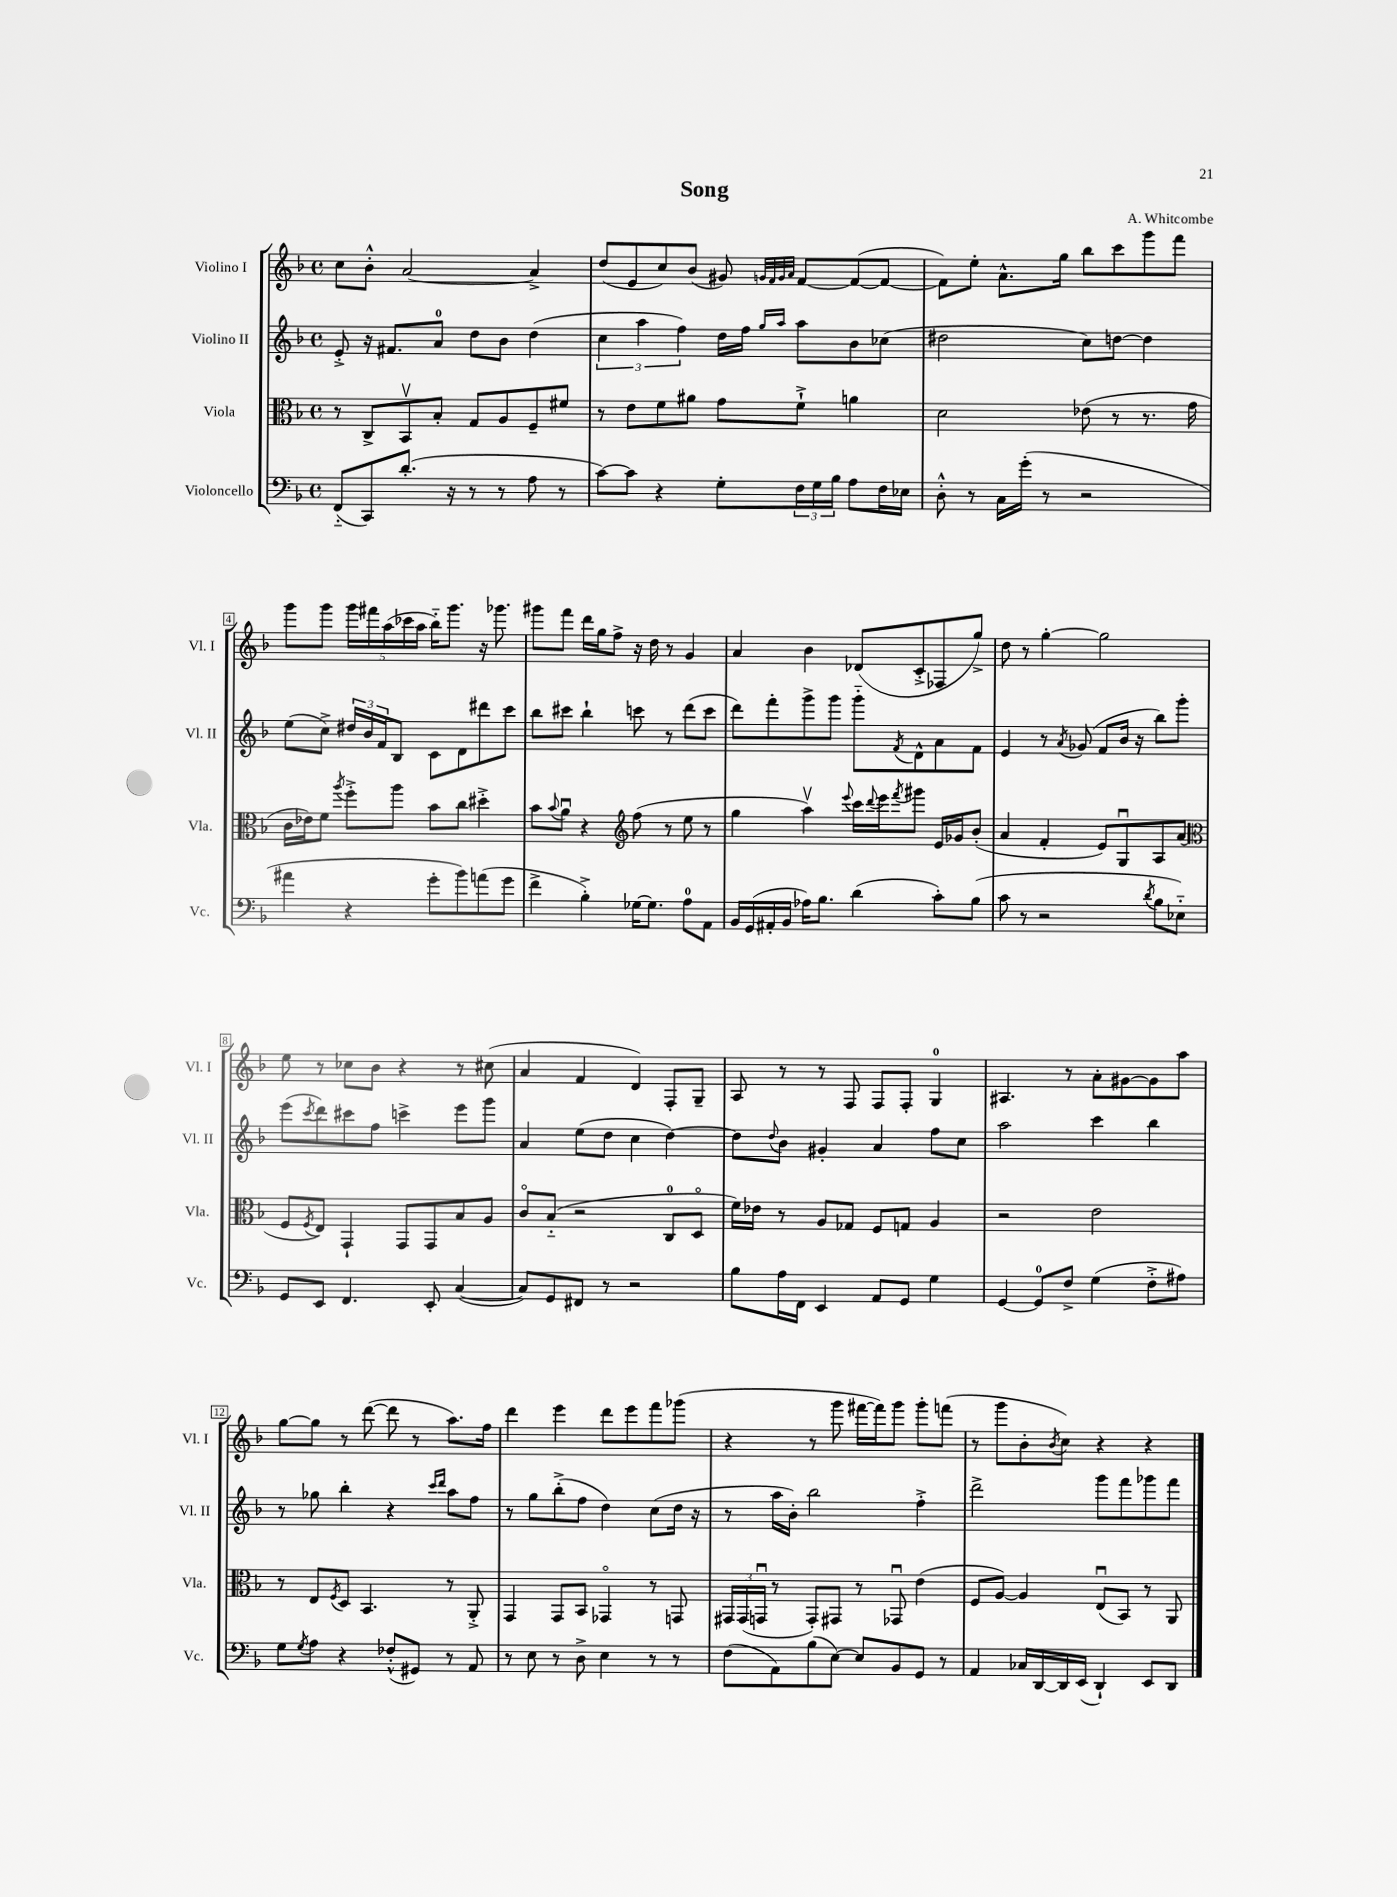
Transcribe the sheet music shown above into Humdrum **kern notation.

**kern	**kern	**kern	**kern
*staff4	*staff3	*staff2	*staff1
*clefF4	*clefC3	*clefG2	*clefG2
*k[b-]	*k[b-]	*k[b-]	*k[b-]
*M4/4	*M4/4	*M4/4	*M4/4
*met(c)	*met(c)	*met(c)	*met(c)
(8FF'~/L	8r	8e'^/	8cc\L
8CC/)	8C^/L	16r	8b-'^^\J
.	.	8.f#/L	.
(8.d'/J	8BB-v/	.	[2a/
.	8B-'/J	8a/J	.
16r	.	.	.
8r	8G/L	8dd\L	.
8r	8A/	8b-\J	.
8A\	8F~/	(4dd\	4a^/]
8r	8f#/J	.	.
=	=	=	=
[8c\L)	8r	6cc\	(8dd/L
8c\]J	8e\L	.	8e/
.	.	6aa\	.
4r	8f\	.	8cc/)
.	.	6ff\)	.
.	8a#\J	.	(8b-/J
8G'\L	8g\L	16dd\LL	8g#/)
.	.	16ff\JJ	.
.	.	.	32qqg/LLL
.	.	.	32qqf/
.	.	16qqgg/LL	32qqg/
.	.	16qqaa/JJ	32qqa/JJJ
24F\L	8f`^\J	8aa\L	[8f/L
24G\	.	.	.
24B-\JJ	.	.	.
8A\L	4a\	8b-\	(8f/_
16F\L	.	(8cc-\J	8f/_J
16E-\JJ	.	.	.
=	=	=	=
8D'^^\	2d\	2dd#\	8f\]L)
8r	.	.	8ee'\J
16C\LL	.	.	8.a^^\L
(16g'\JJ	.	.	.
8r	.	.	.
.	.	.	16gg\Jk
2r	(8e-\	8cc\L)	8bb-\L
.	8r	[8dd\J	8ccc\
.	8.r	4dd\]	8ggg\
.	.	.	8fff\J
.	16g\	.	.
=	=	=	=
4a#\	16c\LL	(8ee\L	8ggg\L
.	16e-\J)	.	.
.	8f\J	8cc^\J)	8ggg\J
.	8qaa/	.	.
4r	8ff'^\L	24dd#/LL	20ggg\LL
.	.	24b-/	.
.	.	.	20fff#\
.	.	24f/J	.
.	.	.	(20aa\
.	8aa\J	8B-/J	.
.	.	.	20ccc-\
.	.	.	20aa\JJ
8g'\L	8b-\L	8c\L	16bb-'~\LK)
.	.	.	8.ggg\J
8b-\)	8cc\J	8d\	.
(8a\	4dd#'^\	8ddd#\	16r
.	.	.	8.ggg-\
8g\J	.	8ccc\J	.
=	=	=	=
4f^\	8b-\L	8bb-\L	8ggg#\L
.	8qqb-/	.	.
.	8au\J	8ccc#\J	8fff\J
4B-'^\)	4r	4bb-`\	16ddd\LL
.	.	.	16gg\J
.	.	.	8ff^\J
*	*clefG2	*	*
[16G-\LK	(8ff\	8ccc\	16r
8.G-\]J	.	.	16dd\
.	8r	8r	8r
8A\L	8ee\	(8ddd\L	4g/
8AA\J	8r	8ccc\J	.
=	=	=	=
16BB-/LL	4gg\	8ddd\L)	4a/
(16GG/	.	.	.
16AA#'/	.	8fff'\	.
16BB-/JJ	.	.	.
16A-\LK)	4aav\)	8ggg^\	4b-\
8.B-\J	.	.	.
.	.	8ggg\J	.
.	8qqeee/	.	.
(4d\	16ccc\LL	8ggg'~\L	(8d-/L
.	8qqddd/	.	.
.	16eee\J	.	.
.	8qfff/	8qf/	.
.	8ggg#\J	8d^^\	8c'^/
8c'\L)	16e/LL	8a\	8F-/
.	16g-/J	.	.
(8B-\J	(8b-'/J	8f\J	8gg^/J)
=	=	=	=
8c\	4a/	4e/	8dd\
8r	.	.	8r
2r	4f'/	8r	[4gg'\
.	.	8qa/	.
.	.	(8g-/	.
.	8e/L)	8f/L	2gg\]
.	8Gu/	16b-/Jk	.
.	.	16r	.
8qd/	.	.	.
8B-\L	8A/	8bb-\L)	.
8E-'~\J)	(8a/J	8ggg'\J	.
=	=	=	=
*	*clefC3	*	*
8GG/L	8F/L	(8eee\L	8ee\
.	8qF/	8qccc/	.
8EE/J	8E/J)	8ddd\)	8r
4.FF/	4GG`/	8ccc#\	8cc-\L
.	.	8ff\J	8b-\J
.	8GG/L	4ccc^\	4r
8EE'/	8GG/	.	.
([4C/	8B-/	8eee\L	8r
.	8A/J	8ggg\J	(8cc#\
=	=	=	=
8C/]L)	8co/L	4a/	4a/
8GG/	(8B-'~/J	.	.
8FF#/J	2r	(8ee\L	4f/
8r	.	8dd\J	.
2r	.	4cc\	4d/)
.	8C/L	[4dd\)	8F'/L
.	8Do/J	.	8G~/J
=	=	=	=
8B-\L	16f\LL)	8dd\]L	8A/
.	16e-\JJ	.	.
.	.	8qqdd/	.
16A\L	8r	8b-\J	8r
16FF\JJ	.	.	.
4EE/	8A/L	4g#'/	8r
.	8G-/J	.	8F/
8AA/L	8F/L	4a/	8F/L
8GG/J	8G/J	.	8F'/J
4G\	4A/	8ff\L	4G/
.	.	8cc\J	.
=	=	=	=
[4GG/	2r	2aa\	4.A#/
8GG/]L	.	.	.
8F^/J	.	.	8r
(4G\	2e\	4ccc\	8a'\L
.	.	.	[8g#\
8F'^\L	.	4bb-\	8g#\]
8A#\J)	.	.	8aa\J
=	=	=	=
8G\L	8r	8r	[8gg\L
8qG/	.	.	.
8A\J	8E/L	8gg-\	8gg\]J
.	8qF/	.	.
4r	8D/J	4bb-'\	8r
.	4.BB-/	.	([8ddd\
(8F-'^^/L	.	4r	8ddd\]
8GG#/J)	.	.	8r
.	.	16qqccc/LL	.
.	.	16qqddd/JJ	.
8r	8r	8aa\L	8.aa\L)
8AA/	8AA'^/	8ff\J	.
.	.	.	16ff\Jk
=	=	=	=
8r	4GG/	8r	4ddd\
8E\	.	8gg\L	.
8r	8GG/L	(8bb-'^\	4eee\
8D^\	8BB-/J	8ff\J	.
4E\	4GG-o/	4dd\)	8ddd\L
.	.	.	8eee\
8r	8r	(8cc\L	8fff\
8r	8GG/	16dd\Jk	(8ggg-\J
.	.	16r	.
=	=	=	=
(8F\L	24GG#/LL	8r	4r
.	(24GG#/	.	.
.	24GGu/JJ	.	.
8AA\)	8r	16aa\LL	.
.	.	16b-'\JJ)	.
(8B-\	8GG'/L)	2bb-\	8r
[8E\J)	8GG#/J	.	8ggg\
8E/]L	8r	.	[16fff#\LL
.	.	.	16fff#\]J)
8BB-/	8GG-u/	.	8ggg\J
8GG/J	(4e\	4ff'^\	8ggg'\L
8r	.	.	(8fff\J
=	=	=	=
4AA/	8F/L	2ddd^\	8r
.	[8A/J)	.	8ggg\L
16C-/LL	4A/]	.	8b-'\
[16DD/	.	.	.
.	.	.	8qb-/
16DD/]	.	.	8cc\J)
(16EE/JJ	.	.	.
4DD`/)	(8Eu/L	8ggg\L	4r
.	8BB-/J)	8fff\	.
8EE/L	8r	8ggg-\	4r
8DD/J	8AA/	8fff\J	.
==	==	==	==
*-	*-	*-	*-
